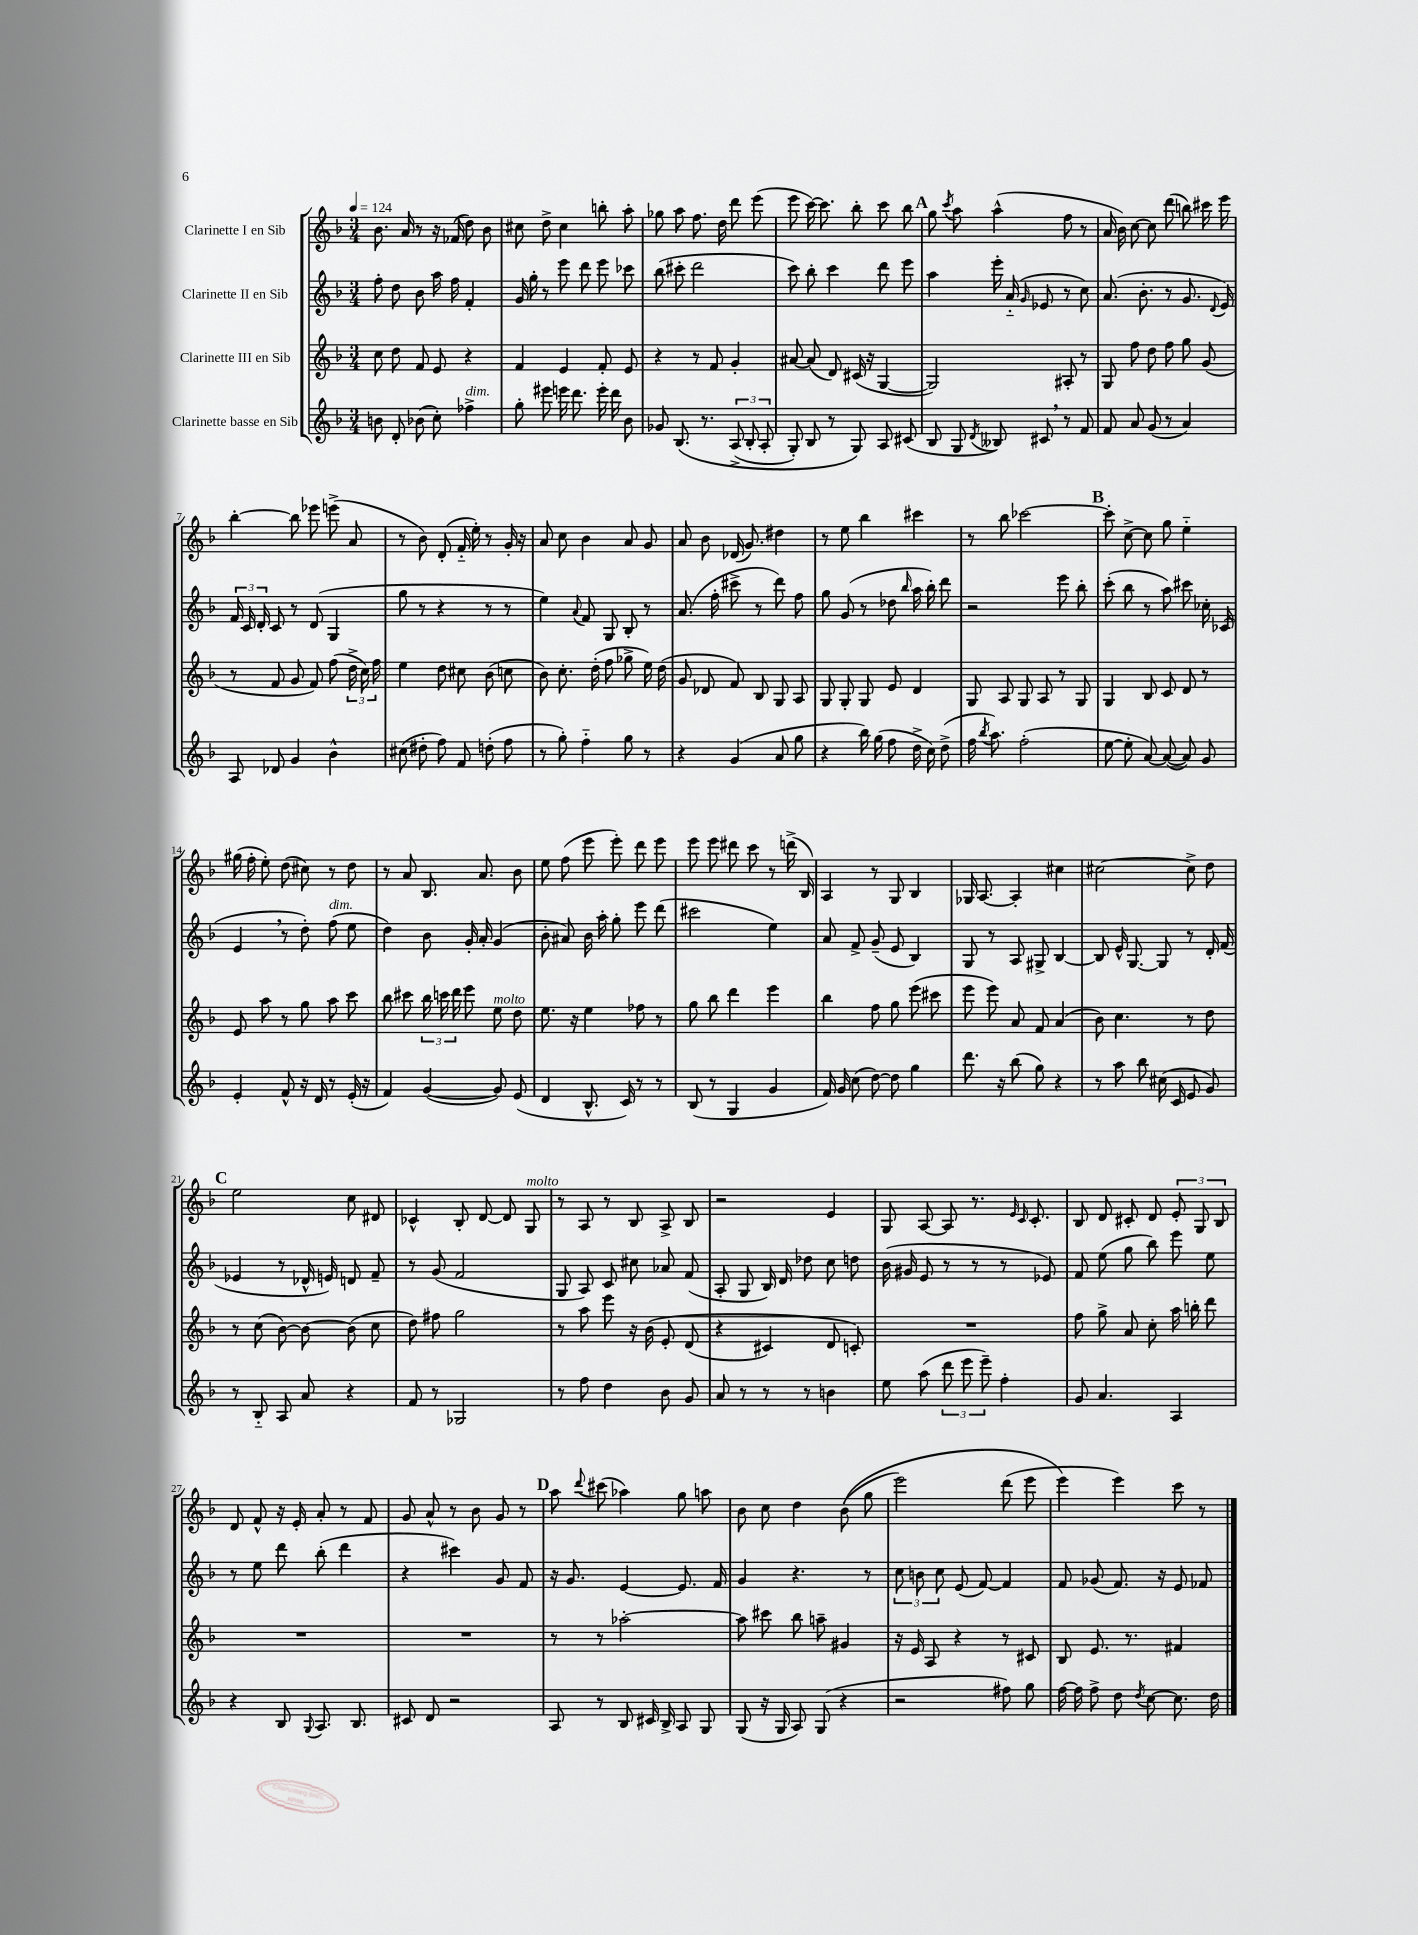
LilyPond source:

<<
\new StaffGroup <<
\new Staff = "s0" \with { instrumentName = "Clarinette I en Sib" } {
    \clef treble \key f \major \numericTimeSignature \time 3/4 \tempo 4 = 124
    \autoBeamOff bes'8. a'16 r8 r16 fes'16( d''8) bes'8 |
    cis''8 d''8-> cis''4 b''8-. a''8-. |
    ges''8 a''8 f''8. d''16 d'''8 e'''8( |
    e'''8 c'''16~) c'''8. bes''8-. c'''8 bes''8 |
    \mark \markup { \bold "A" } g''8 \acciaccatura { c'''8 } a''8 a''4-^( f''8 r8 |
    a'16 bes'16) c''8~ c''8 d'''8( b''8) cis'''16 e'''16 |
    bes''4~-. bes''8 ees'''8 e'''8->( a'8 |
    r8 bes'8) d'8-.( f'16-_ e''16-.) r8 g'16-. r16 |
    a'8 c''8 bes'4 a'8 g'8 |
    a'8 bes'8 des'16( g'8.) dis''4 |
    r8 e''8 bes''4 cis'''4 |
    r8 bes''8 ces'''2~ |
    \mark \markup { \bold "B" } ces'''8-. c''8~-> c''8 g''8 e''4-_ |
    gis''16( f''16-. e''8-.) d''8( cis''8) r8 d''8 |
    r8 a'8 bes8. a'8. bes'8 |
    e''8 f''8( e'''8 e'''8-.) d'''8 e'''8 |
    e'''8 e'''8 dis'''8 c'''8 r8 d'''16->( bes16) |
    a4 r8 g8 bes4 |
    ges16 a8.~ a4-. cis''4 |
    cis''2~ cis''8-> d''8 |
    \mark \markup { \bold "C" } e''2 c''8 dis'8 |
    ces'4-^ bes8-. d'8~ d'8 g8^\markup { \italic "molto" } |
    r8 a8 r8 bes8 a8-> bes8 |
    r2 e'4 |
    g8 a8~ a8 r8. \grace { e'16 c'16 } c'8.-. |
    bes8 d'8 cis'8-. d'8 \tuplet 3/2 { e'8-. g8 bes8 } |
    d'8 f'8-^ r16 e'16-. a'8-. r8 f'8 |
    g'8 a'8-^ r8 bes'8 g'8 r8 |
    \mark \markup { \bold "D" } a''8 \appoggiatura { d'''8 } cis'''8( aes''4) g''8 a''8 |
    bes'8 c''8 d''4 bes'8(\( g''8 |
    e'''2) d'''8( e'''8 |
    e'''4\) e'''4) c'''8 r8 \bar "|." |
}
\new Staff = "s1" \with { instrumentName = "Clarinette II en Sib" } {
    \clef treble \key f \major \numericTimeSignature \time 3/4
    \autoBeamOff f''8-. d''8 bes'8 a''16 f''16 f'4-. |
    g'16 g''16-. r8 e'''8 d'''8 e'''8 ces'''8 |
    bes''8( cis'''8-. d'''2 |
    c'''8) bes''8-. c'''4 d'''8 e'''8 |
    \mark \markup { \bold "A" } a''4 e'''16-. a'16-_( \grace { g'16 } ees'8 r8 c''8) |
    a'8.( bes'8.-. r8 g'8. \appoggiatura { d'8 } e'16) |
    \tuplet 3/2 { f'16 c'16 d'16-. } c'8 r8 d'8( g4 |
    g''8 r8 r4 r8 r8 |
    e''4) \appoggiatura { a'8 } f'8 g8 bes8-. r8 |
    a'8.( f''16-. cis'''8-> r8 d'''8) f''8 |
    g''8 g'8( r8 des''8 \grace { bes''16 } a''16 bes''16-.) d'''8 |
    r2 e'''8 bes''8-. |
    \mark \markup { \bold "B" } c'''8-.( bes''8 r8 a''8) cis'''8 ces''16-. ces'16( |
    e'4 \breathe r8 d''8-.) f''8^\markup { \italic "dim." }( e''8 |
    d''4) bes'8 g'16-. a'16-. g'4( |
    bes'8-. ais'8) bes'16 a''16-. g''8-. e'''8 d'''8( |
    cis'''2 e''4) |
    a'8 f'8-> g'8--( e'8 bes4) |
    g8 r8 a8 gis8-> bes4~ |
    bes8 e'16-^ g8.~ g8 r8 d'16-. f'16( |
    \mark \markup { \bold "C" } ees'4 r8 des'16-^ e'16) d'8 f'8-- |
    r8 g'8( f'2 |
    g8 a8) c'8 cis''8 aes'8 f'8( |
    a8-. g8 bes16) d'16 des''8 c''8 d''8 |
    bes'16( gis'16 e'8 r8 r8 r8 ees'8) |
    f'8 e''8( g''8 bes''8) e'''8 e''8 |
    r8 e''8 d'''8 bes''8-.( d'''4 |
    r4 cis'''4) g'8 f'8 |
    \mark \markup { \bold "D" } r16 g'8. e'4~ e'8. f'16 |
    g'4 r4. r8 |
    \tuplet 3/2 { c''8 b'8 c''8 } e'8( f'8~) f'4 |
    f'8 ges'8( f'8.) r16 e'8 fes'8 \bar "|." |
}
\new Staff = "s2" \with { instrumentName = "Clarinette III en Sib" } {
    \clef treble \key f \major \numericTimeSignature \time 3/4
    \autoBeamOff c''8 d''8 f'8 e'8 r4 |
    f'4 e'4 f'8-. e'8 |
    r4 r8 f'8 g'4-. |
    ais'8~ ais'8( d'8) cis'16( r16 g4~ |
    \mark \markup { \bold "A" } g2) ais8-. r8 |
    g8 f''8 d''8 f''8 g''8 g'8( |
    r8 f'8 g'8 f'8) f''8( \tuplet 3/2 { d''16-> c''16) f''16 } |
    e''4 d''8 cis''8 bes'8( c''8 |
    bes'8) c''8.-. d''16-.( f''8 ges''8-> e''16) d''16( |
    g'8 des'8 f'8) bes8 g8 a8 |
    g8 g8-. g8 e'8 d'4 |
    g8 a8 g8 a8 r8 g8 |
    \mark \markup { \bold "B" } g4 bes8 c'8 d'8 r8 |
    e'8 a''8 r8 g''8 a''8 c'''8 |
    bes''8 cis'''8 \tuplet 3/2 { bes''16 c'''16 d'''16 } e'''8 e''8^\markup { \italic "molto" } d''8 |
    e''8. r16 e''4 fes''8 r8 |
    g''8 bes''8 d'''4 e'''4 |
    bes''4 f''8 g''8 e'''8( cis'''8 |
    e'''8 e'''8) a'8 f'8 a'4( |
    bes'8) c''4. r8 d''8 |
    \mark \markup { \bold "C" } r8 c''8( bes'8~) bes'8~ bes'8( c''8 |
    d''8) fis''8 g''2 |
    r8 a''8 e'''8 r16 bes'16\( e'8-. d'8( |
    r4 cis'4) d'8 c'8-.\) |
    R2. |
    f''8 g''8-> a'8 c''8-. a''16 b''16-. d'''8 |
    R2. |
    R2. |
    \mark \markup { \bold "D" } r8 r8 aes''2~-. |
    aes''8 cis'''8 bes''8 a''8-- gis'4 |
    r16 e'16 a8 r4 r8 cis'8 |
    bes8 e'8. r8. fis'4 \bar "|." |
}
\new Staff = "s3" \with { instrumentName = "Clarinette basse en Sib" } {
    \clef treble \key f \major \numericTimeSignature \time 3/4
    \autoBeamOff b'8 d'8-. bes'8( c''8-.) fes''4->^\markup { \italic "dim." } |
    g''8-. eis'''8 e'''16 d'''8. e'''16-. d'''16 bes'8 |
    ges'8 bes8.\( r8. \tuplet 3/2 { a8->( bes8-. a8-. } |
    g8-.) bes8 r8 g8\) a8 cis'8( |
    \mark \markup { \bold "A" } bes8 g8 \acciaccatura { d'8 } beses8) cis'8 \breathe r8 f'8 |
    f'8 a'8 g'8( r8 a'4) |
    a8 des'8 g'4 bes'4-^ |
    cis''8( dis''8-. f''8) f'8 d''8-.( f''8 |
    r8 g''8-.) f''4-_ g''8 r8 |
    r4 g'4( a'8 g''8 |
    r4 bes''16) g''16( f''8 d''16-> c''16) d''8->( |
    f''16 \acciaccatura { bes''8 } a''8.) f''2-.( |
    \mark \markup { \bold "B" } e''8~ e''8-. a'8~) a'8~( a'8) g'8 |
    e'4-. f'8-^ r16 d'16 r8 e'16-.( r16 |
    f'4) g'4~( g'8) e'8( |
    d'4 bes8.-^ c'16) r8 r8 |
    bes8( r8 g4 g'4 |
    f'16) g'16 c''8( d''8~) d''8 g''4 |
    d'''8. r16 bes''8( g''8) r4 |
    r8 a''8 bes''8 cis''16( c'16 e'8 g'8) |
    \mark \markup { \bold "C" } r8 bes8-_ a8 a'8 r4 |
    f'8 r8 ges2 |
    r8 f''8 d''4 bes'8 g'8 |
    a'8 r8 r8 r8 b'4 |
    e''8 a''8( \tuplet 3/2 { d'''8 e'''8 e'''8--) } f''4-. |
    g'8 a'4. a4 |
    r4 bes8 \appoggiatura { g8 } a8. bes8. |
    cis'8 d'8 r2 |
    \mark \markup { \bold "D" } a8 r8 bes8 cis'16 bes16-> a8 g8 |
    g8( r16 g16 a8) g8( r4 |
    r2 fis''8) g''8 |
    f''16~ f''16 f''8-> d''8 \acciaccatura { d''8 } c''8~ c''8. d''16 \bar "|." |
}
>>
>>
